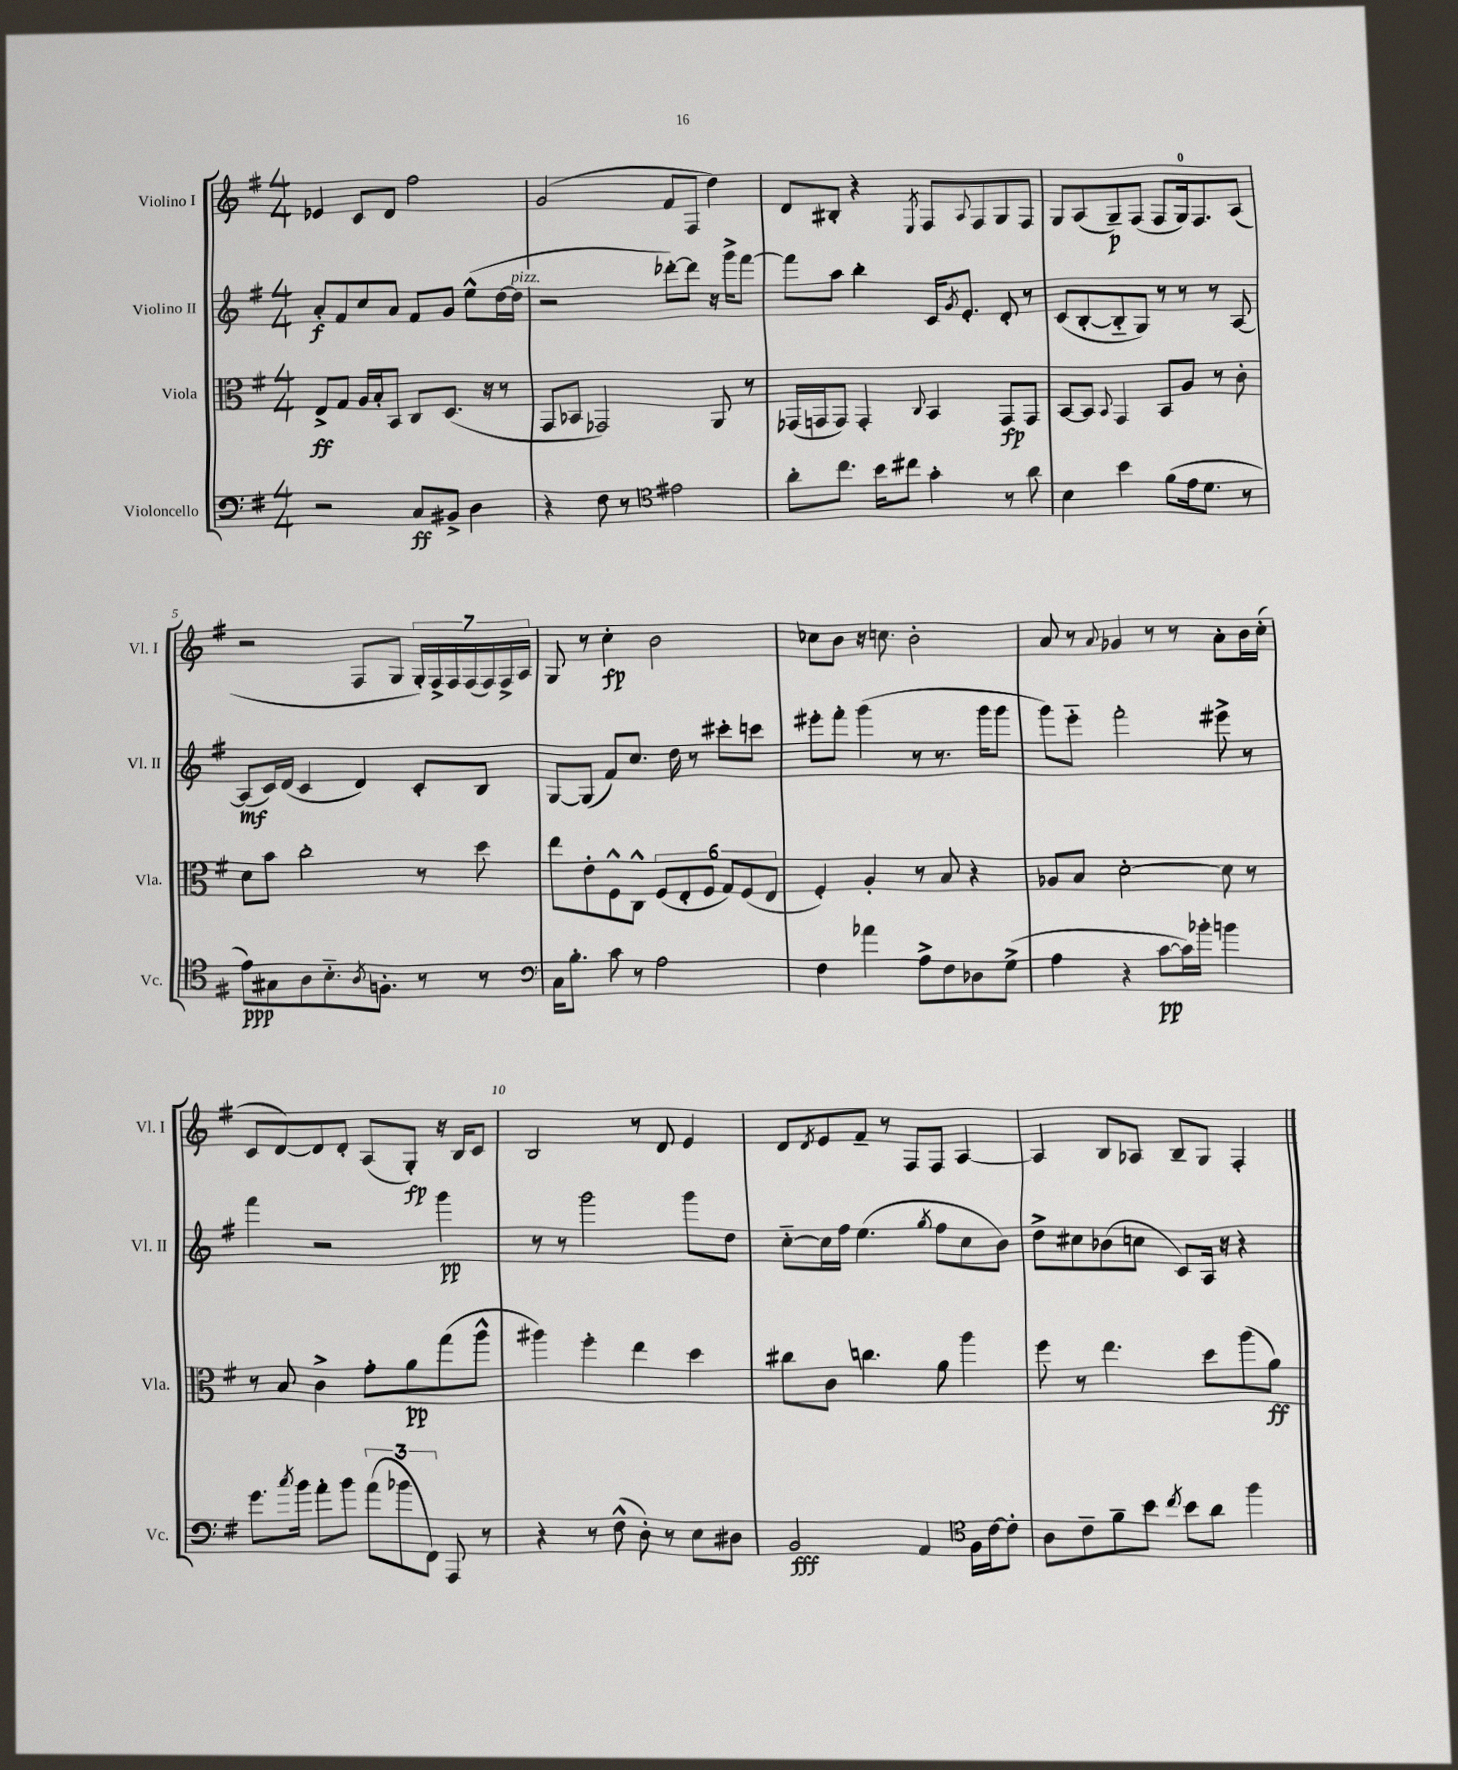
<<
\new StaffGroup <<
\new Staff = "s0" \with { instrumentName = "Violino I" shortInstrumentName = "Vl. I" } {
    \clef treble \key g \major \numericTimeSignature \time 4/4
    ees'4 c'8 d'8 fis''2 |
    g'2( fis'8 fis8 d''4) |
    d'8 bis8-. r4 \acciaccatura { e8 } fis8 \appoggiatura { a8 } fis8 g8 fis8 |
    g8 a8( g8--\p) fis8( fis8 g16-0) fis8. a8( |
    r2 fis8 g8 \tuplet 7/4 { g16-.) fis16-> fis16 fis16( fis16) fis16-> a16 } |
    g8 r8 c''4-.\fp b'2 |
    ces''8 b'8 r16 c''8. b'2-. |
    a'8 r8 \appoggiatura { a'8 } ges'4 r8 r8 a'8-. b'16 c''16-.( |
    c'8 d'8~) d'8 d'8-. a8( g8-.\fp) r16 b16 c'8 |
    b2 r8 d'8 e'4 |
    d'8 \acciaccatura { d'8 } e'8 fis'8-- r8 fis8 fis8 a4~ |
    a4 b8 aes8 b8-- g8 fis4-. \bar "|." |
}
\new Staff = "s1" \with { instrumentName = "Violino II" shortInstrumentName = "Vl. II" } {
    \clef treble \key g \major \numericTimeSignature \time 4/4
    a'8-.\f fis'8 c''8 a'8 fis'8 g'8 e''8-^( d''16~ d''16^\markup { \italic "pizz." } |
    r2 des'''8~-.) des'''8 r16 g'''16-> fis'''8~ |
    fis'''8 a''8 b''4-. c'16 \acciaccatura { g'8 } e'8.-. d'8-. r8 |
    c'8( b8~-. b8-_ g8) r8 r8 r8 a8~ |
    a8\mf( c'16) d'16( c'4 d'4) c'8-. b8 |
    g8~ g8( fis'8) c''8. d''16 r8 cis'''8-. c'''8 |
    eis'''8-. fis'''8-. g'''4( r8 r8. g'''16 g'''8 |
    g'''8) e'''8-_ fis'''2-. eis'''8-> r8 |
    fis'''4 r2 g'''4\pp |
    r8 r8 g'''2 g'''8 d''8 |
    c''8~-_ c''16 fis''16 e''4.( \acciaccatura { g''8 } fis''8 c''8 b'8) |
    d''8-> cis''8 bes'8( c''8 c'8) a16 r16 r4 \bar "|." |
}
\new Staff = "s2" \with { instrumentName = "Viola" shortInstrumentName = "Vla." } {
    \clef alto \key g \major \numericTimeSignature \time 4/4
    e8->\ff g8 a16 b16-. b,8 c8 d8.( r16 r8 |
    g,8 bes,8 ges,2) a,8 r8 |
    ges,16( g,16 g,8) g,4-. \appoggiatura { c8 } b,4 g,8\fp g,8 |
    b,8~ b,8 \appoggiatura { b,8 } g,4 b,8 a8 r8 c'8-. |
    d'8 b'8 c''2-. r8 d''8 |
    e''8 e'8-. fis8-^ c8-^ \tuplet 6/4 { fis8( e8-. fis8 g8) fis8( e8 } |
    fis4-.) a4-. r8 b8 r4 |
    aes8 b8 d'2~-. d'8 r8 |
    r8 b8 c'4-> g'8-. a'8\pp g''8( a''8-^ |
    ais''4) fis''4-. e''4 d''4 |
    cis''8 c'8 c''4. a'8 a''4 |
    fis''8 r8 e''4. d''8 a''8( a'8\ff) \bar "|." |
}
\new Staff = "s3" \with { instrumentName = "Violoncello" shortInstrumentName = "Vc." } {
    \clef bass \key g \major \numericTimeSignature \time 4/4
    r2 c8\ff bis,8-> d4 |
    r4 fis8 r8 \clef tenor eis'2 |
    a'8-. c''8. b'16 cis''8 g'4-. r8 a'8 |
    b4 b'4 fis'8( e'16 d'8. r8 |
    e'8\ppp) gis8 a8 b8.-_ \acciaccatura { a8 } f8.-. r8 r8 |
    \clef bass c16 b8.-. c'8 r8 a2 |
    fis4 aes'4 a8-> fis8 des8 g8->( |
    a4 r4 c'8~\pp c'16) bes'16-. b'4 |
    g'8. \acciaccatura { c''8 } b'16 a'8-. b'8 \tuplet 3/2 { a'8( bes'8 fis,8) } a,,8 r8 |
    r4 r8 fis8-^( d8-.) r8 e8 dis8 |
    b,2\fff a,4 \clef tenor fis16 c'16~ c'8-. |
    a8 c'8-- fis'8-- b'8 \acciaccatura { c''8 } b'8 a'8 fis''4 \bar "|." |
}
>>
>>
\layout { \context { \Score \override BarNumber.break-visibility = ##(#f #t #t) barNumberVisibility = #(every-nth-bar-number-visible 5) } }
